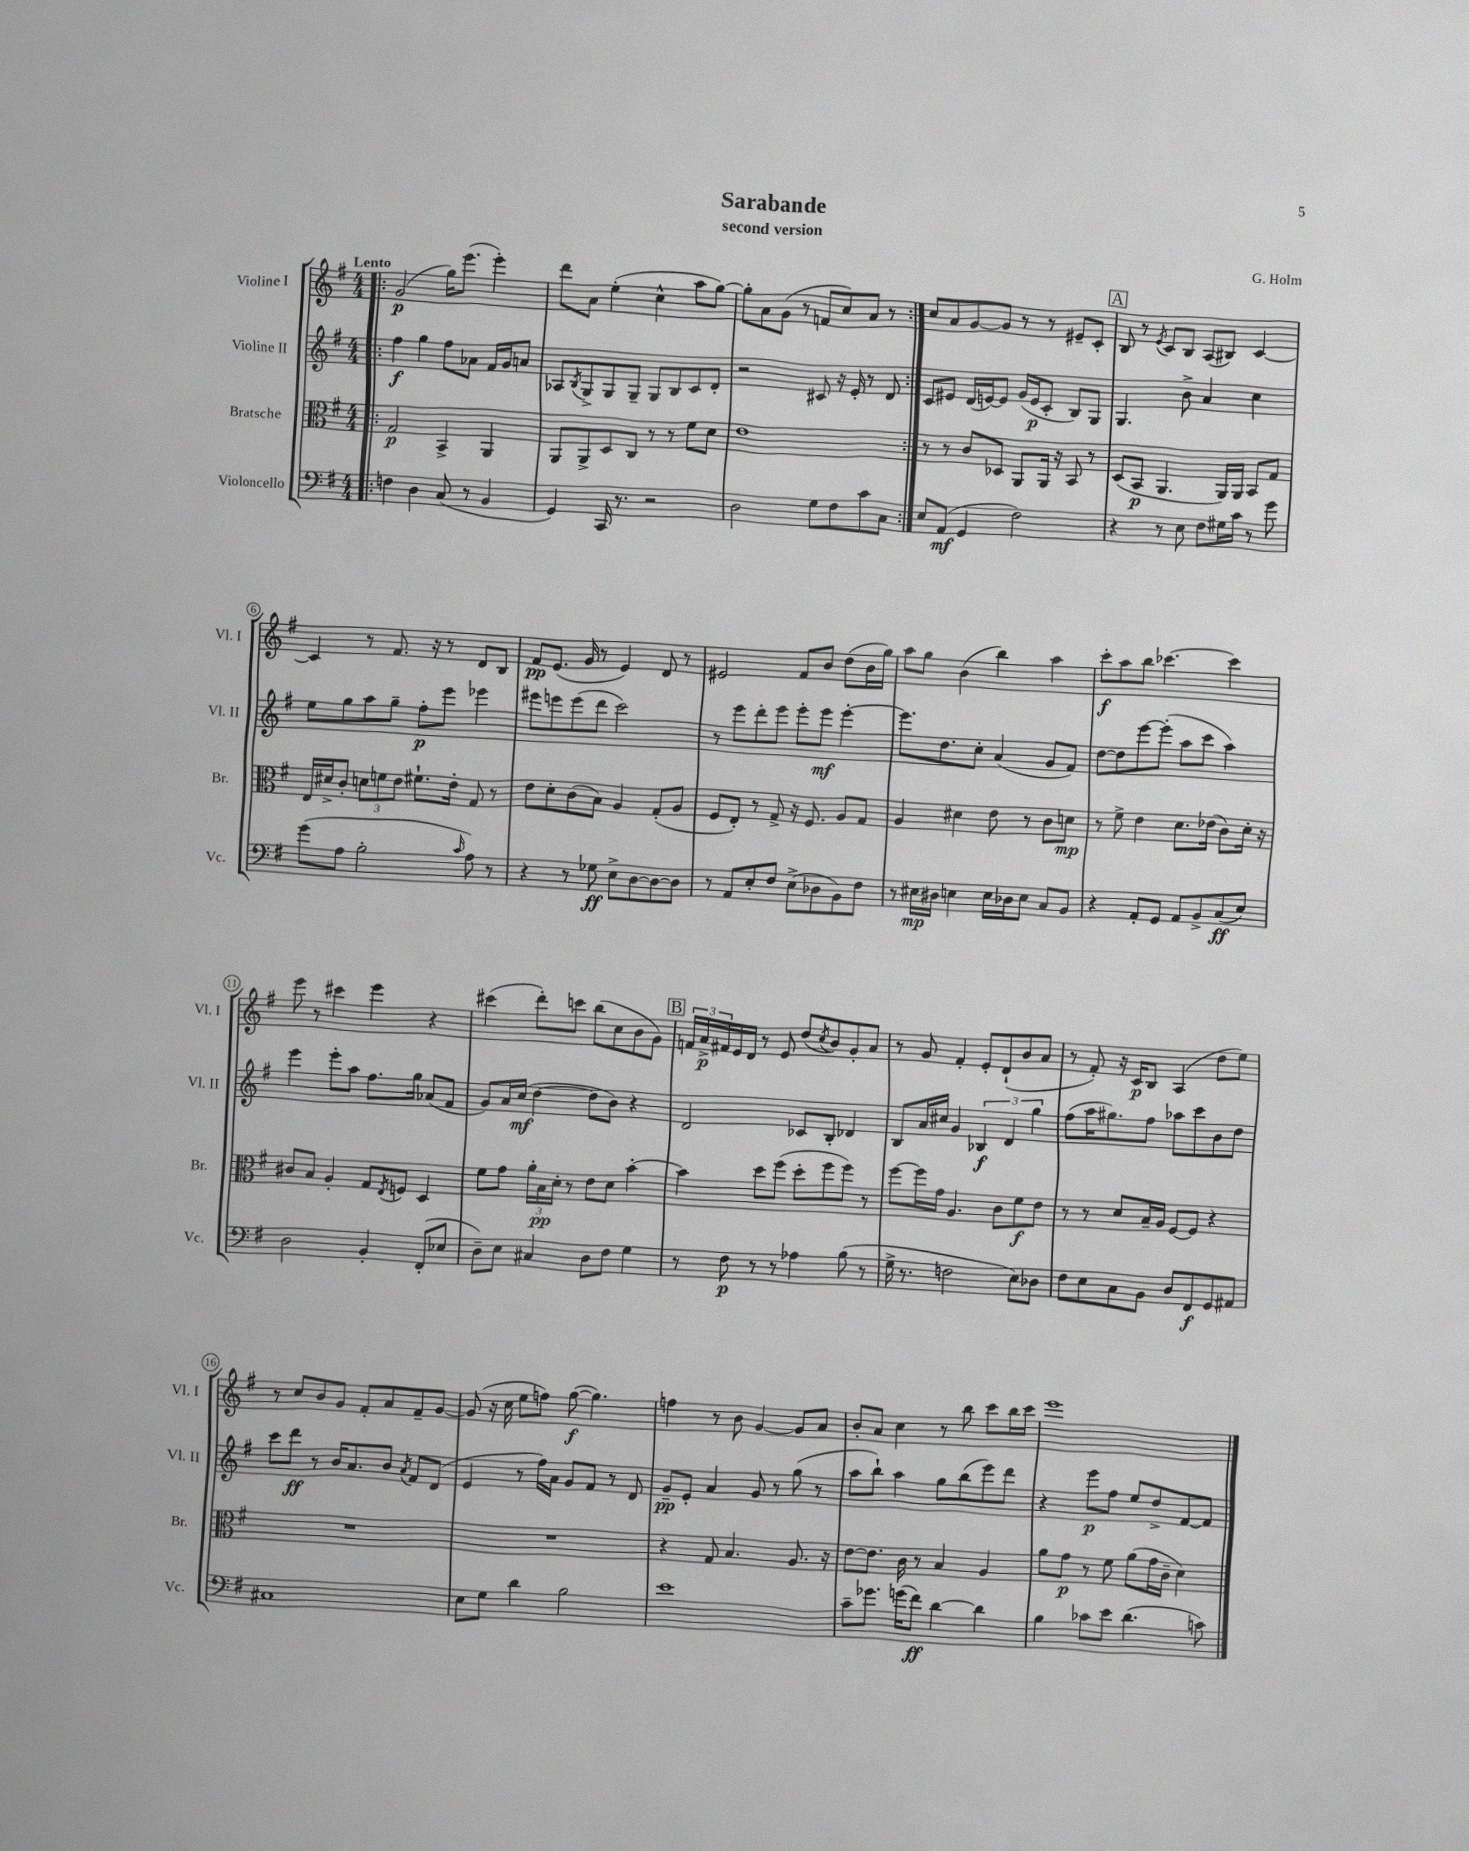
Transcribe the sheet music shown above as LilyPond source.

\header { title = "Sarabande" composer = "G. Holm" subtitle = "second version" }
<<
\new StaffGroup <<
\new Staff = "s0" \with { instrumentName = "Violine I" shortInstrumentName = "Vl. I" } {
    \clef treble \key g \major \numericTimeSignature \time 4/4 \tempo "Lento"
    \repeat volta 2 { \bar ".|:" g'2\p( g''16) e'''8.( e'''4-.) |
    d'''8 a'8 e''4-.( c''4-^ a''8 g''8~) |
    g''8-. a'8 g'8( r8 f'8 c''8) a'8 r8 | }
    c''8 a'8 g'8~ g'8 r8 r8 eis'8-- c'8-. |
    \mark \markup { \box "A" } b8 r8 \acciaccatura { e'8 } c'8 b8 a8( bis8) c'4~ |
    c'4 r8 fis'8. r16 r8 d'8 b8 |
    fis'8\pp e'8.( g'16 r8 e'4) d'8 r8 |
    eis'2 fis'8 b'8 d''8( b'16 g''16) |
    a''8 g''8 b'4( b''4) a''4 |
    c'''8-.\f a''8 b''8 ces'''4.~ ces'''4 |
    e'''8 r8 cis'''4 e'''4 r4 |
    cis'''4( d'''8-.) c'''8 b''8( c''8 b'8 g'8) |
    \mark \markup { \box "B" } \tuplet 3/2 { f'16 a'16->\p fis'16 } e'16 d'16 r8 e'8 d''8( \acciaccatura { c''8 } b'8) g'8-. a'8 |
    r8 g'8 fis'4-. e'8-. d'8-!( b'8 a'8 |
    r8 fis'8-.) r16 c'16\p b8 a4( d''8 e''8) |
    r8 c''8 b'8 g'8 fis'8-. a'8 fis'8-- g'8~ |
    g'8( r16 c''16 e''8 f''8) g''8~\f( g''4.) |
    f''4 r8 b'8 g'4~ g'8 a'8 |
    b'8-. a'8 c''4 r8 b''8 c'''8 b''16 c'''16 |
    e'''1 \bar "|." |
}
\new Staff = "s1" \with { instrumentName = "Violine II" shortInstrumentName = "Vl. II" } {
    \clef treble \key g \major \numericTimeSignature \time 4/4
    \repeat volta 2 { \bar ".|:" fis''4\f g''4 fis''8 aes'8 fis'16 g'16 a'8 |
    aes8 \acciaccatura { b8 } g8-> g8 g8-- g8 b8 c'8 d'8-. |
    r2 cis'8 r16 e'16-. r8 d'8 | }
    c'8 eis'8 d'16( e'16~) e'8 g'16( e'16\p c'8-. b8) g8 |
    \mark \markup { \box "A" } g4. b'8-> a'4 c''4 |
    e''8 g''8 a''8 g''8-- fis''8-.\p e'''8 ees'''4 |
    eis'''8 e'''8 e'''8( d'''8 c'''2) |
    r8 e'''8 d'''8-. e'''8 e'''8-. e'''8\mf e'''4~-. |
    e'''8. d''8. c''8-. a'4( g'8 fis'8) |
    d''8~ d''8 e'''8~ e'''8-.( a''8 c'''8 a''4) |
    e'''4 e'''8-. a''8 fis''8. g''16 aes'8( fis'8 |
    g'8) a'16 c''16\mf( d''4~ d''8 b'8) r4 |
    \mark \markup { \box "B" } d'2 ces'8 b8-. des'4 |
    b8 a'16 cis''16 g'4 \tuplet 3/2 { bes4\f d'4 g''4 } |
    fis''8( a''16 gis''8.) fis''8 aes''8 c'''8 b'8 d''8 |
    c'''8 d'''8\ff r8 b'16 a'8. b'8 \acciaccatura { a'8 } fis'8 d'8( |
    e'4 r8 fis''16) a'16 g'8 fis'8 r8 d'8 |
    g'8--\pp e'8-. a'4 g'8 r8 g''8( r8 |
    a''8 b''8-!) a''4 g''8 b''8( e'''8) d'''8 |
    r4 e'''8\p fis''8 e''8 d''8-> fis'8~ fis'8 \bar "|." |
}
\new Staff = "s2" \with { instrumentName = "Bratsche" shortInstrumentName = "Br." } {
    \clef alto \key g \major \numericTimeSignature \time 4/4
    \repeat volta 2 { \bar ".|:" g2\p b,4-> a,4 |
    a,8 a,8-> d8 c8 r8 r8 fis'8 d'8 |
    e'1 | }
    r8 r8 c'8 des8 a,8 a,16 r16 b,8 r8 |
    \mark \markup { \box "A" } d8( b,8\p a,4. a,16) a,16 b,8 g8 |
    e16 dis'16-> c'8-. \tuplet 3/2 { d'8 f'8 e'8 } fis'8.-! e'16-. g8 r8 |
    e'8 d'8-. c'8( b8) a4 g8-.( a8 |
    fis8 e8-.) r8 g8-> r16 fis8. a8 g8 |
    a4 dis'4 e'8 r8 c'8 d'8\mp |
    r8 fis'8-> e'4 d'8. ees'16( c'8) d'16-. r16 |
    cis'8 b8 a4-. g8 \acciaccatura { e8 } f8 d4 |
    fis'8 g'8 \tuplet 3/2 { a'16-. b16\pp d'16-. } r8 e'8 d'8 b'4~-. |
    \mark \markup { \box "B" } b'4 d''8 fis''8( d''8-. fis''8 fis''8) r8 |
    fis''8~ fis''16 g'16 a4. c'8 fis'8\f e'8 |
    r8 r8 d'8 b16-- a16 fis8~ fis8 r4 |
    R1 |
    R1 |
    r4 g8 b4. a8. r16 |
    e'8~ e'8. c'16 r8 b4 a4 |
    a'8 g'8\p r8 fis'8 a'8( g'16 c'16-- d'4) \bar "|." |
}
\new Staff = "s3" \with { instrumentName = "Violoncello" shortInstrumentName = "Vc." } {
    \clef bass \key g \major \numericTimeSignature \time 4/4
    \repeat volta 2 { \bar ".|:" f4 d4 c8( r8 b,4 |
    g,4) c,16 r8. r2 |
    d2 g8 fis8 c'8 c8 | }
    e8 a,8\mf( g,4 fis2) |
    \mark \markup { \box "A" } r4 r8 e8 fis8 gis16 c'16 r8 g'8 |
    g'8( a8 b2-. \grace { c'16 } a8) r8 |
    r4 r8 ges8\ff e8-> d8~ d8~ d8 |
    r8 a,8 e8-. fis8 e8->( des8 b,8) fis8 |
    r8 eis16\mp dis16 e4 e16 des16 e8 c8 b,8 |
    r4 a,8-. g,8 a,8 b,8-> c8\ff( e8) |
    d2 b,4-. fis,8-.( ees8 |
    d8--) e8 cis4 d8 fis8 g4 |
    \mark \markup { \box "B" } r8 fis8\p r8 r8 aes4 b8( r8 |
    g16-> r8. f2 e8) des8 |
    fis8 e8 c8 b,8 d8 fis,8\f g,8 ais,8 |
    cis1 |
    e8 g8 d'4 b2 |
    e'1 |
    c'8-- ges'8. g'16( fis'8\ff) d'4~ d'4 |
    b4 ces'8 e'8 d'4.( c'8) \bar "|." |
}
>>
>>
\layout { \context { \Score \override BarNumber.stencil = #(make-stencil-circler 0.1 0.3 ly:text-interface::print) } }
